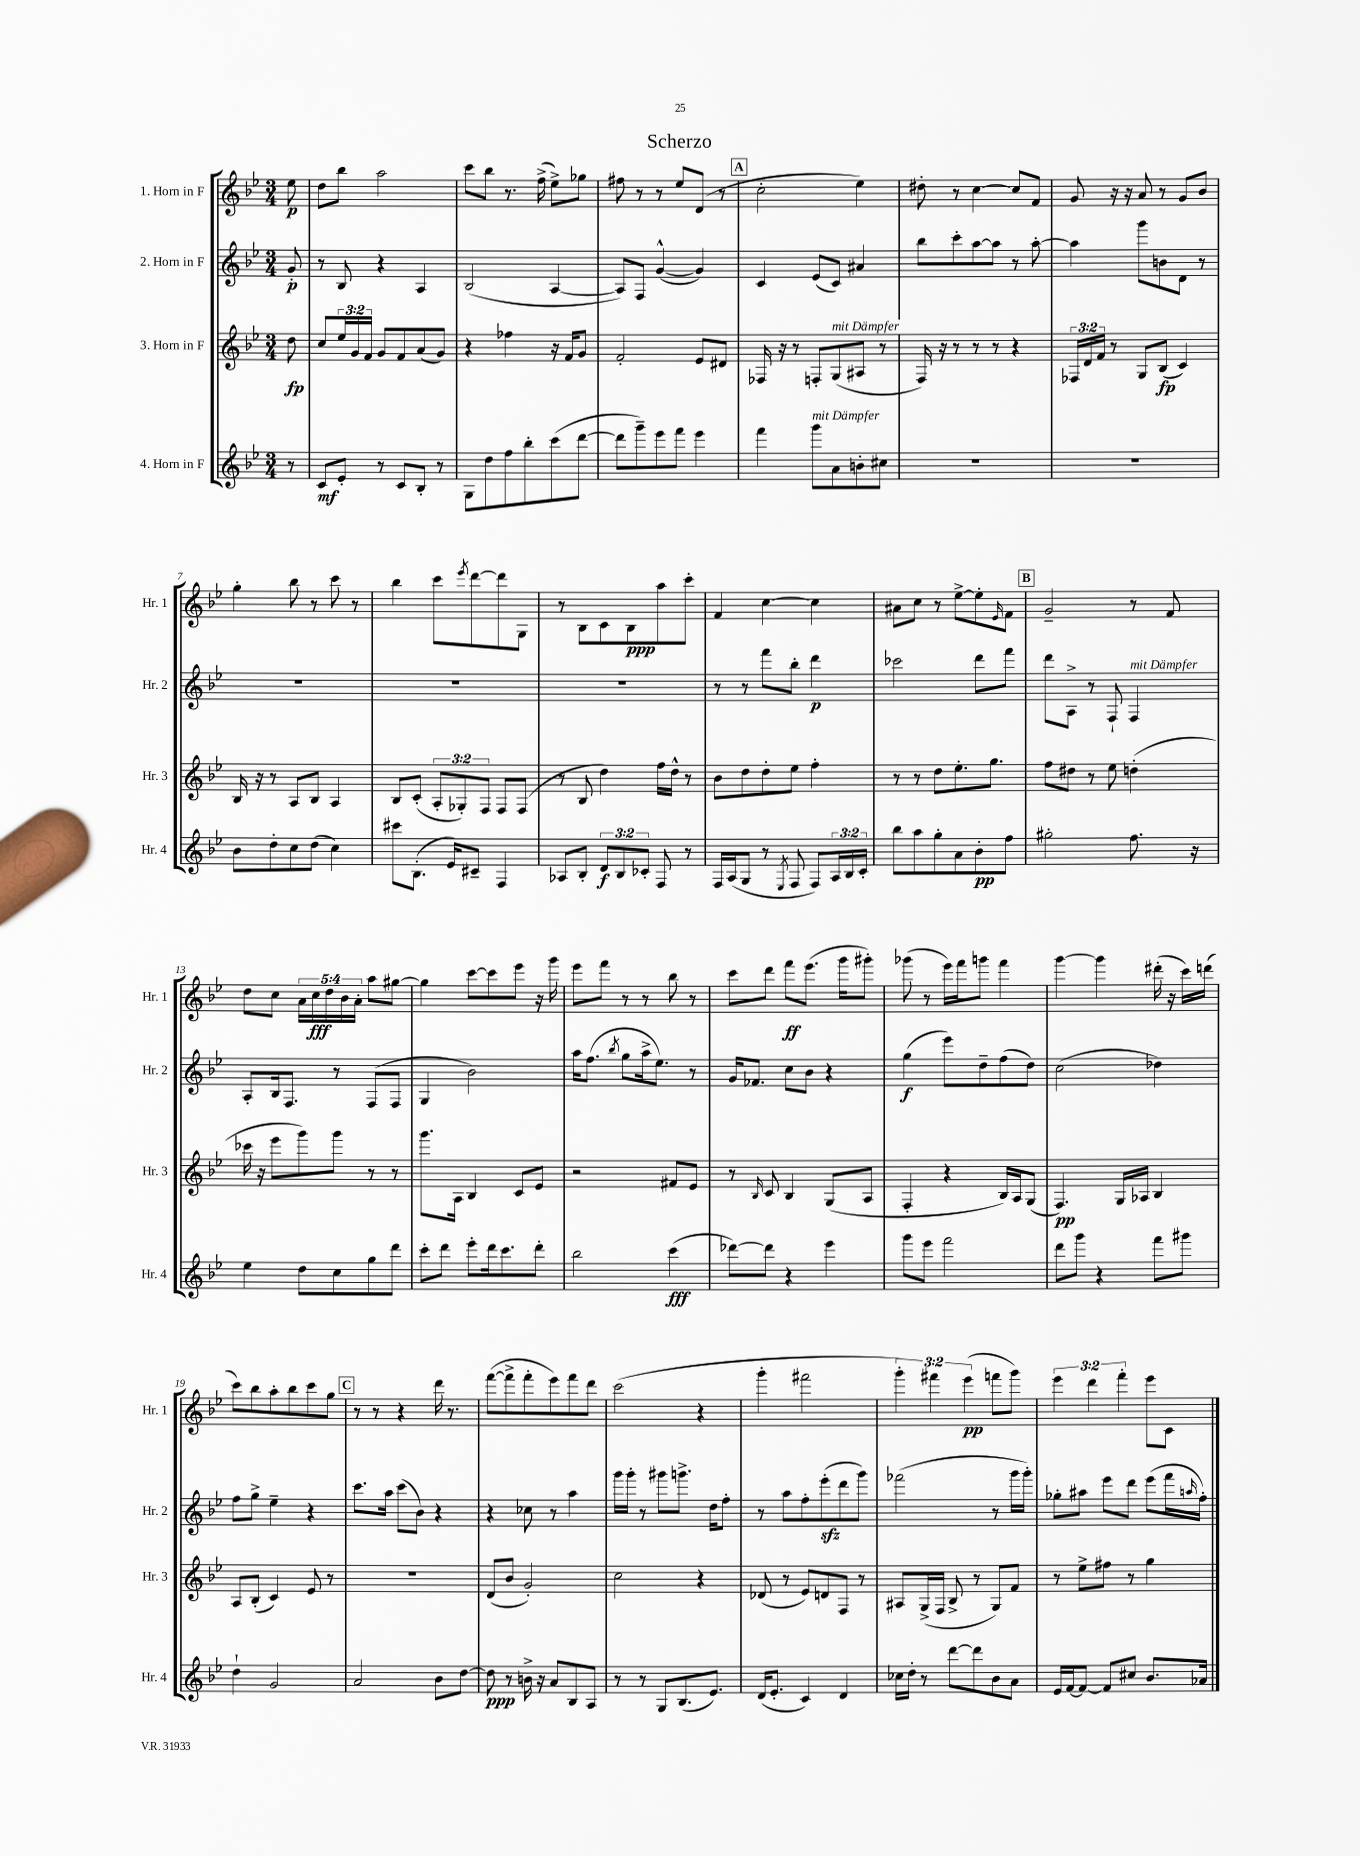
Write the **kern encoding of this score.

**kern	**kern	**kern	**kern
*staff4	*staff3	*staff2	*staff1
*clefG2	*clefG2	*clefG2	*clefG2
*k[b-e-]	*k[b-e-]	*k[b-e-]	*k[b-e-]
*M3/4	*M3/4	*M3/4	*M3/4
8r	8dd\	8g'/	8ee-\
=	=	=	=
8c/L	8cc/L	8r	8dd\L
8e-'/J	24ee-/L	8B-/	8bb-\J
.	24g/	.	.
.	24f/JJ	.	.
8r	8g/L	4r	2aa\
8c/L	8f/	.	.
8B-'/J	(8a/	4A/	.
8r	8g/J)	.	.
=	=	=	=
8G\L	4r	(2B-/	8ccc\L
8dd\	.	.	8bb-\J
8ff\	4ff-\	.	8.r
8bb-'\	.	.	.
.	.	.	(16ff^\
(8ccc\	16r	[4A/	8ee-^\L)
.	16f/LK	.	.
[8ddd\J	8g/J	.	8gg-\J
=	=	=	=
8ddd\]L	2f'/	8A/]L)	8ff#\
8ggg~\)	.	8F/J	8r
8eee-\	.	([4g^^/	8r
8fff\J	.	.	8ee-/L
4eee-\	8e-/L	4g/])	(8d/J
.	8d#/J	.	8r
=	=	=	=
4fff\	16F-/	4c/	2cc'\
.	16r	.	.
.	8r	.	.
8ggg\L	8F'/L	(8e-/L	.
8a\	(8G/	8c/J)	.
8b'\	8A#/J	4a#/	4ee-\)
8cc#\J	8r	.	.
=	=	=	=
2.r	16F/)	8bb-\L	8dd#'\
.	16r	.	.
.	8r	8ccc'\	8r
.	8r	[8aa\	[4cc\
.	8r	8aa\]J	.
.	4r	8r	8cc/]L
.	.	[8aa'\	8f/J
=	=	=	=
2.r	24F-/LL	4aa\]	8g/
.	24d/	.	.
.	24f/JJ	.	.
.	8r	.	16r
.	.	.	16r
.	8G/L	8ggg\L	8a/
.	(8B-/J	8b\	8r
.	4c/)	8d\J	8g/L
.	.	8r	8b-/J
=	=	=	=
8b-\L	16B-/	2.r	4gg'\
.	16r	.	.
8dd'\	8r	.	.
8cc\	8A/L	.	8bb-\
(8dd\J	8B-/J	.	8r
4cc\)	4A/	.	8ccc\
.	.	.	8r
=	=	=	=
8ccc#\L	8B-/L	2.r	4bb-\
(8.B-'\J	(8c'/J	.	.
.	12A'/L	.	8ccc\L
16e-/LK)	.	.	.
.	12G-'/)	.	.
.	.	.	8qeee-/
8c#~/J	.	.	[8ddd\
.	12F/J	.	.
4F/	8F/L	.	8ddd\]
.	(8F/J	.	8G\J
=	=	=	=
8A-/L	8r	2.r	8r
8B-'/J	8B-/	.	8B-\L
12d/L	4dd\)	.	8c\
12B-/	.	.	.
.	.	.	8B-\
12c-'/J	.	.	.
8F/	16ff\LL	.	8aa\
.	16dd^^\JJ	.	.
8r	8r	.	8ccc'\J
=	=	=	=
16F/LL	8b-\L	8r	4f/
(16A/J	.	.	.
8G/J	8dd\	8r	.
8r	8dd'\	8fff\L	[4cc\
8qE-/	.	.	.
8F/	8ee-\J	8bb-'\J	.
8F/L)	4ff'\	4ddd\	4cc\]
24A/L	.	.	.
24B-/	.	.	.
24c'/JJ	.	.	.
=	=	=	=
8bb-\L	8r	2ccc-\	8a#\L
8aa\	8r	.	8cc\J
8gg'\	8dd\L	.	8r
8a\	8.ee-'\	.	[8ee-^\L
8b-'\	.	8ddd\L	8ee-'\]
.	8.gg\J	.	.
.	.	.	16qqe-/
8ff\J	.	8fff\J	8f\J
=	=	=	=
2gg#'\	8ff\L	8ddd\L	2g~/
.	8dd#\J	8A^\J	.
.	8r	8r	.
.	8ee-\	8F`/	.
8.ff\	(4dd'\	4F/	8r
.	.	.	8f/
16r	.	.	.
=	=	=	=
4ee-\	16ccc-\	8A'/L	8dd\L
.	16r	.	.
.	8eee-\L	16B-/k	8cc\J
.	.	8.F/J	.
8dd\L	8ggg\)	.	20a\LL
.	.	.	20cc\
.	.	.	20dd\
8cc\	8ggg\J	8r	.
.	.	.	20b-\
.	.	.	20a'\JJ
8gg\	8r	(8F/L	8aa\L
8ddd\J	8r	8F/J	[8gg#\J
=	=	=	=
8ccc'\L	8.ggg\L	4G/	4gg#\]
8ddd\J	.	.	.
.	16A\Jk	.	.
8eee-'\L	4B-/	2b-\)	[8ccc\L
16ddd\k	.	.	8ccc\]
8.ccc\	.	.	.
.	8c/L	.	8eee-\J
8ddd'\J	8e-/J	.	16r
.	.	.	16ggg\
=	=	=	=
2bb-\	2r	16aa\LK	8eee-\L
.	.	(8.ff\J	.
.	.	.	8fff\J
.	.	8qbb-/	.
.	.	8gg\L	8r
.	.	16aa^\k	8r
.	.	8.ee-\J)	.
(4ccc\	8f#/L	.	8bb-\
.	8e-/J	8r	8r
=	=	=	=
[8ddd-\L)	8r	16g/LK	8ccc\L
.	.	8.f-/J	.
.	16qqB-/	.	.
8ddd-\]J	8c/	.	8ddd\J
4r	4B-/	8cc\L	8fff\L
.	.	8b-\J	(8.eee-\J
4eee-\	(8G/L	4r	.
.	.	.	16ggg\LK
.	8A/J	.	8ggg#'\J)
=	=	=	=
8ggg\L	4F'/	(4gg\	(8ggg-\
8eee-\J	.	.	8r
2fff\	4r	8eee-\L)	16eee-\LL)
.	.	.	16fff\J
.	.	8dd~\	8ggg\J
.	16B-/LL)	(8ff\	4fff\
.	16A/J	.	.
.	(8G/J	8dd\J)	.
=	=	=	=
8ddd\L	4.F/)	(2cc\	[4ggg\
8ggg\J	.	.	.
4r	.	.	4ggg\]
.	16G/LL	.	.
.	16A-/JJ	.	.
8fff\L	4B-/	4dd-\)	(16ddd#'\
.	.	.	16r
8ggg#\J	.	.	16ccc\LL)
.	.	.	(16ddd\JJ
=	=	=	=
4dd`\	8A/L	8ff\L	8ccc\L)
.	(8B-'/J	8gg^\J	8bb-\
2g/	4c/)	4ee-~\	8aa'\
.	.	.	8bb-\
.	8e-/	4r	8ccc\
.	8r	.	8gg\J
=	=	=	=
2a/	2.r	8.ccc\L	8r
.	.	.	8r
.	.	16aa\Jk	.
.	.	(8ccc\L	4r
.	.	8b-\J)	.
8b-\L	.	4r	16ddd\
.	.	.	8.r
[8dd\J	.	.	.
=	=	=	=
8dd\]	(8d/L	4r	([8fff\L
8r	8b-/J	.	8fff^\]
16b^\	2g'/)	8cc-\	8fff'\
16r	.	.	.
8a/L	.	8r	8eee-\)
8B-/	.	4aa\	8fff\
8A/J	.	.	8ddd\J
=	=	=	=
8r	2cc\	16ggg\LL	(2ccc\
.	.	16ggg'\JJ	.
8r	.	8r	.
8G/L	.	8ggg#\L	.
(8.B-/	.	8.ggg^\J	.
.	4r	.	4r
8.e-/J)	.	16dd\LK	.
.	.	8ff'\J	.
=	=	=	=
(16d/LK	(8d-/	8r	4ggg'\
8.e-'/J	.	.	.
.	8r	8aa\L	.
4c/)	8e-/L)	8ff'\	2fff#\
.	8d/	(8eee-'\	.
4d/	8F/J	8ddd\	.
.	8r	8ggg\J)	.
=	=	=	=
16cc-\LL	8A#/L	(2fff-\	6ggg'\)
16dd'\JJ	.	.	.
8r	(16G^/L	.	.
.	.	.	6fff#\
.	16F/JJ	.	.
[8ddd\L	8B-^/	.	.
.	.	.	(6eee-\
8ddd\]	8r	.	.
8b-\	8G/L)	8r	8fff\L
8a\J	8f/J	16ggg\LL	8ggg\J)
.	.	16ggg'\JJ)	.
=	=	=	=
16e-/LL	8r	8gg-'\L	6eee-\
[16f/J	.	.	.
8f/_J	8ee-^\L	8aa#\J	.
.	.	.	6ddd\
8f/]L	8ff#\J	8eee-\L	.
.	.	.	6fff'\
8cc#/J	8r	8ddd\J	.
8.b-/L	4gg\	(8eee-\L	8eee-\L
.	.	16fff\L	8c\J
.	.	16qqaa/	.
16a-/Jk	.	16ff'\JJ)	.
==	==	==	==
*-	*-	*-	*-
